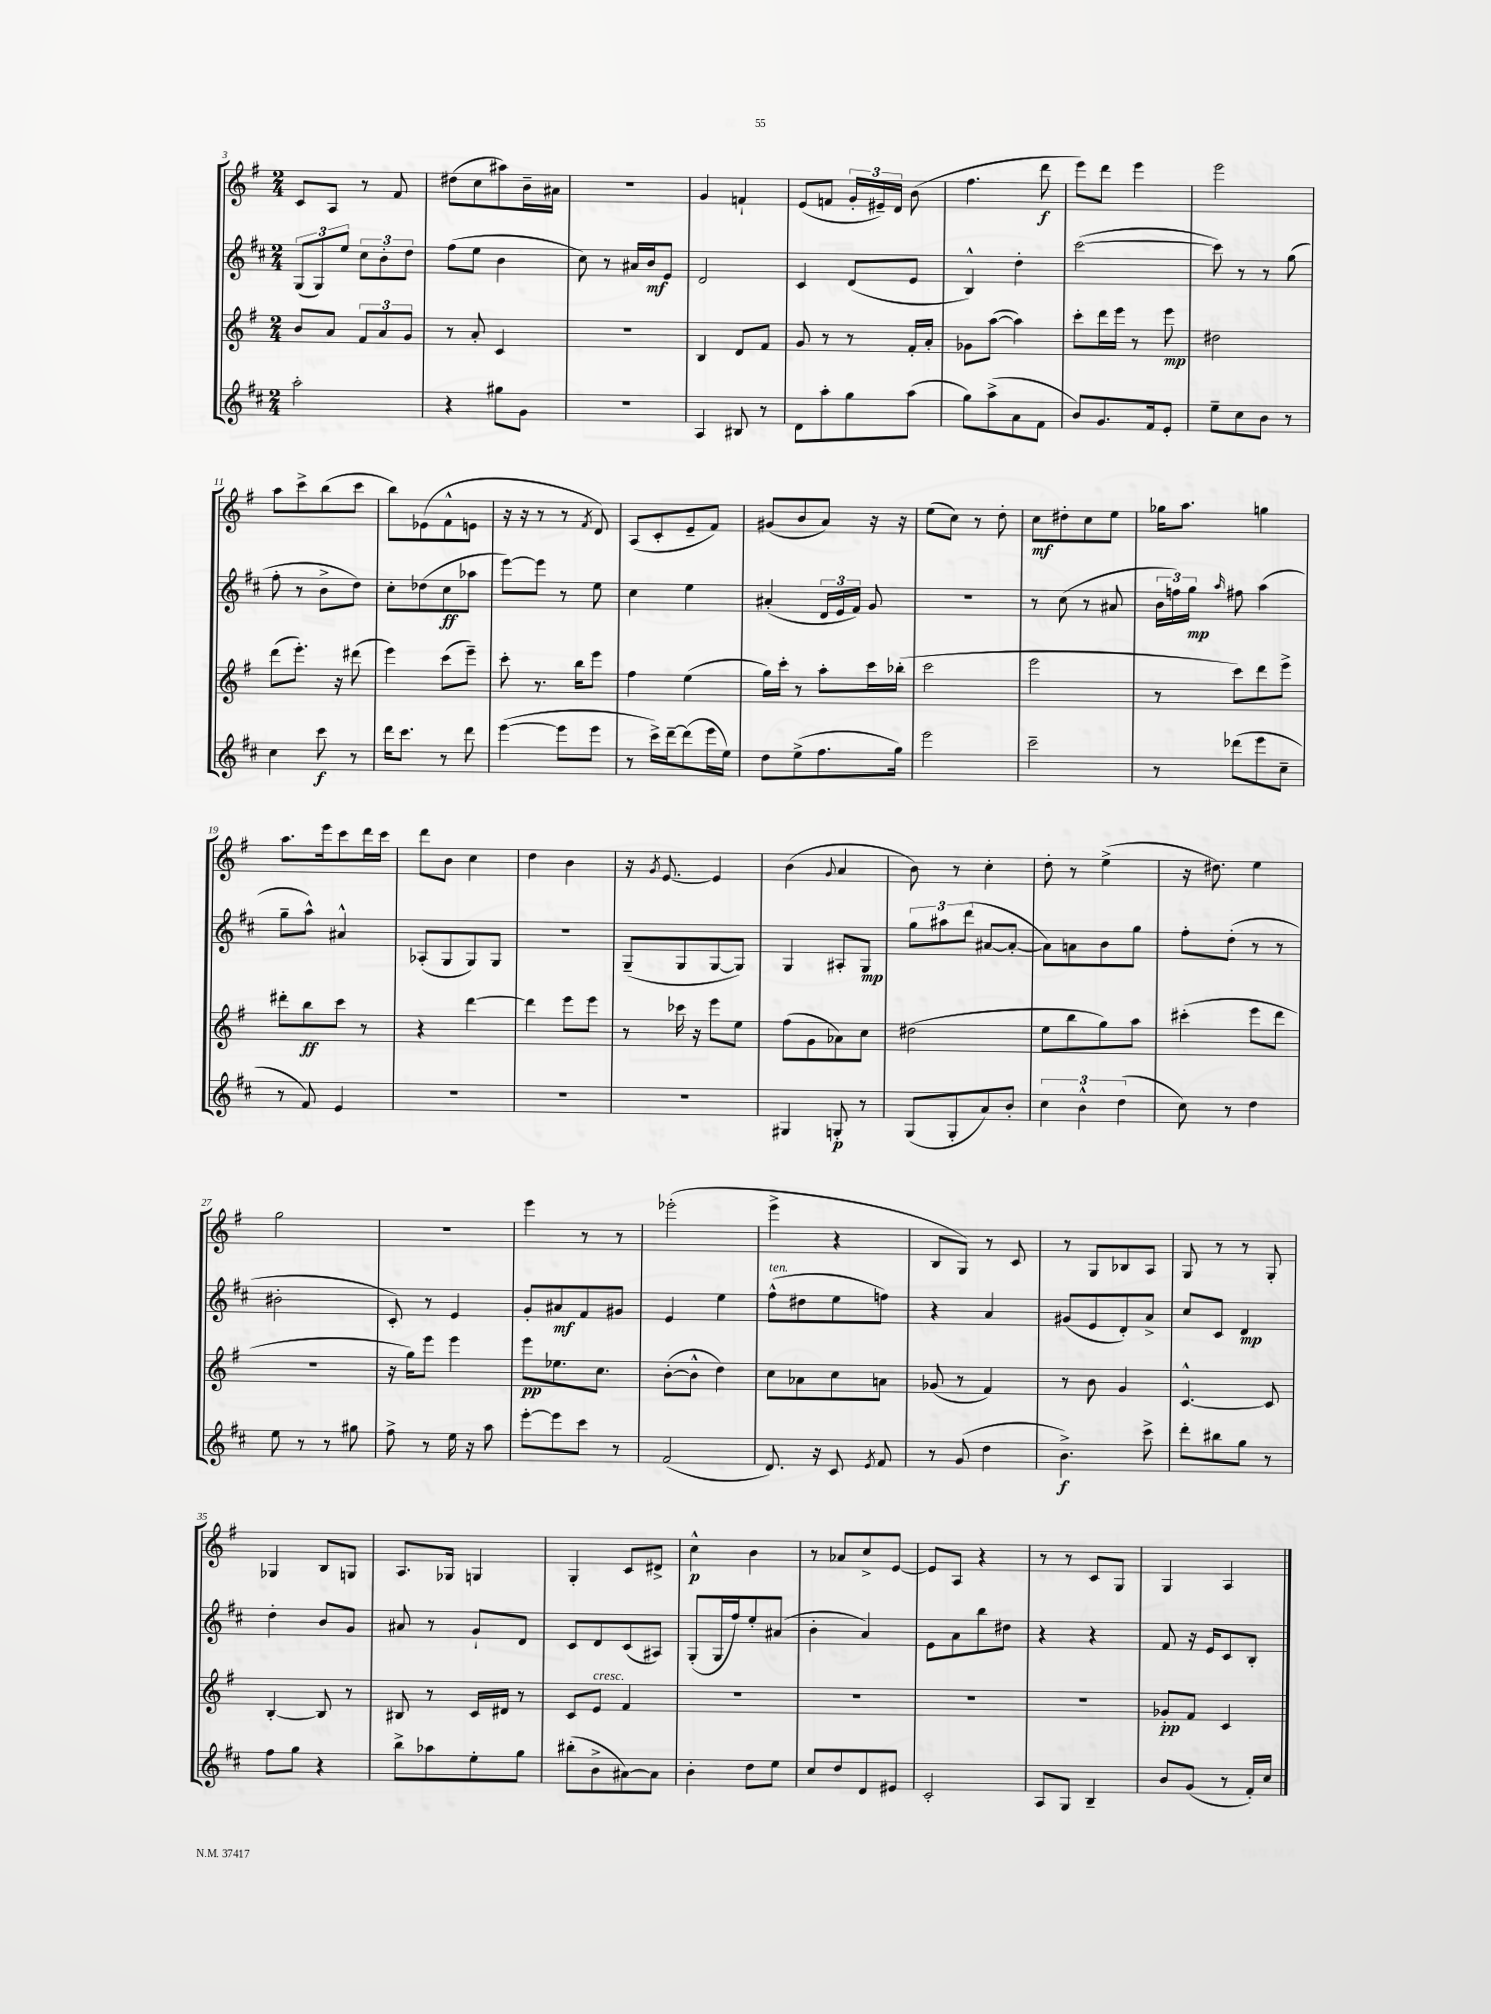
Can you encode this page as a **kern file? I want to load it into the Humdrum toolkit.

**kern	**kern	**kern	**kern
*staff4	*staff3	*staff2	*staff1
*clefG2	*clefG2	*clefG2	*clefG2
*k[f#c#]	*k[f#]	*k[f#c#]	*k[f#]
*M2/4	*M2/4	*M2/4	*M2/4
2aa'	8b	(12G	8c
.	.	12G)	.
.	8a	.	8A
.	.	12ee	.
.	12f#	12cc#	8r
.	12a	12b'	.
.	.	.	8f#
.	12g	12dd	.
=	=	=	=
4r	8r	(8ff#	(8dd#
.	8a'	8ee	8cc
8gg#	4c	4b	8aa#)
8g	.	.	16b~
.	.	.	16a#
=	=	=	=
2r	2r	8cc#)	2r
.	.	8r	.
.	.	16a#	.
.	.	16b	.
.	.	8e	.
=	=	=	=
4A	4B	2d	4g
8B#	8d	.	4f`
8r	8f#	.	.
=	=	=	=
8d	8g	4c#	(8e
8aa'	8r	.	8f
8gg	8r	(8d	24g'
.	.	.	24e#~)
.	.	.	24d
(8aa	16f#'	8e	(8b
.	16a'	.	.
=	=	=	=
8gg)	8g-	4B^^)	4.ff#
(8aa^	([8aa	.	.
8a	4aa])	4dd'	.
8f#	.	.	8ddd
=	=	=	=
8b)	8ccc'	([2ccc#	8eee)
8.g	16ddd	.	8ddd
.	16eee	.	.
.	8r	.	4eee
16f#	.	.	.
8e'	8eee	.	.
=	=	=	=
8ee~	2dd#	8ccc#])	2eee
8cc#	.	8r	.
8b	.	8r	.
8r	.	(8gg	.
=	=	=	=
4cc#	(8ddd	8ff#'	8aa
.	8.eee')	8r	8ccc^
8ccc#	.	8b^	(8bb
.	16r	.	.
8r	(8ddd#	8dd)	8ccc
=	=	=	=
16ddd	4eee)	8cc#'	8bb)
8.ccc#	.	.	.
.	.	(8dd-	(8e-
8r	(8ccc	8cc#	8f#^^
8ddd	8eee~)	8aa-	8e
=	=	=	=
([4eee	8ccc'	[8eee)	16r
.	.	.	16r
.	8.r	8eee]	8r
8eee]	.	8r	8r
.	16bb	.	.
.	.	.	8qf#
8eee	8eee	8ee	8d)
=	=	=	=
8r	4ff#	4cc#	(8A
16ccc#^)	.	.	8c'
[16ddd~	.	.	.
(8ddd]	(4ee	4ee	8e~
16eee	.	.	8f#)
16ee)	.	.	.
=	=	=	=
8dd	16gg)	(4a#'	(8g#
.	16ccc'	.	.
(8ee^	8r	.	8b
8.ff#	8aa'	24d	8a)
.	.	24e	.
.	.	24f#)	.
.	16ccc	8g	16r
16gg)	(16bb-'	.	16r
=	=	=	=
2eee	2ccc	2r	(8ee
.	.	.	8cc)
.	.	.	8r
.	.	.	8dd'
=	=	=	=
2ccc#~	2eee	8r	8cc
.	.	(8cc#	8dd#'
.	.	8r	8cc
.	.	8a#	8ee
=	=	=	=
8r	8r	24b	16gg-
.	.	24ff)	.
.	.	.	8.aa
.	.	24gg	.
.	.	16qqaa	.
(8ddd-	8ccc)	8ff#	.
8eee	8ddd	(4aa	4gg
8cc#~	8eee^	.	.
=	=	=	=
8r	8ddd#'	8gg~	8.aa
8f#)	8bb	8aa^^)	.
.	.	.	16eee
4e	8ccc	4a#^^	8ccc
.	8r	.	16ddd
.	.	.	16ccc
=	=	=	=
2r	4r	(8A-'	8ddd
.	.	8G	8b
.	[4ddd	8G)	4cc
.	.	8G	.
=	=	=	=
2r	4ddd]	2r	4dd
.	8eee	.	4b
.	8eee	.	.
=	=	=	=
2r	8r	(8G~	16r
.	.	.	8qg
.	.	.	[8.e
.	16ccc-	8G	.
.	16r	.	.
.	8eee	[8G	4e]
.	8ee	8G])	.
=	=	=	=
4G#	(8ff#	4G	(4b
.	8g	.	.
.	.	.	8qqg
8G'	8a-)	8A#'	4a
8r	8cc	8G	.
=	=	=	=
(8G	(2dd#	12gg	8b)
.	.	12aa#	.
8G'	.	.	8r
.	.	(12ddd	.
8a)	.	[8a#	4cc'
8b'	.	8a#'_	.
=	=	=	=
6cc#	8ee	8a#])	8dd'
.	8bb	8a	8r
6b^^	.	.	.
.	8gg)	8b	(4ee^
(6dd	.	.	.
.	8aa	8gg	.
=	=	=	=
8cc#)	(4ccc#'	8ff#'	16r
.	.	.	8.dd#)
8r	.	(8dd'	.
4dd	8eee	8r	4ee
.	8ddd	8r	.
=	=	=	=
8ee	2r	2b#'	2gg
8r	.	.	.
8r	.	.	.
8gg#	.	.	.
=	=	=	=
8ff#^	16r	8c#')	2r
.	16gg)	.	.
8r	8eee	8r	.
16ee	4eee	4e	.
16r	.	.	.
8aa	.	.	.
=	=	=	=
[8eee'	8eee	8g'	4eee
8eee]	8.ee-	8a#	.
8ccc#	.	8f#	8r
.	8.cc	.	.
8r	.	8g#	8r
=	=	=	=
(2f#	([8b'	4e	(2eee-'
.	8b^^]	.	.
.	4dd)	4ee	.
=	=	=	=
8.d)	8cc	(8ff#^^	4eee^
.	8a-	8dd#	.
16r	.	.	.
8c#	8cc	8ee	4r
8qe	.	.	.
8f#	8a	8ff)	.
=	=	=	=
8r	(8g-	4r	8B
(8g	8r	.	8G)
4dd	4f#)	4a	8r
.	.	.	8c
=	=	=	=
4.b^)	8r	(8g#	8r
.	8b	8e	8G
.	4g	8d')	8B-
8ccc#^	.	8a^	8A
=	=	=	=
8ddd'	[4.c^^	8cc#	8G
8bb#	.	8c#	8r
8gg	.	4d	8r
8r	8c]	.	8G'
=	=	=	=
8ff#	[4B'	4dd'	4G-
8gg	.	.	.
4r	8B]	8b	8B
.	8r	8g	8G
=	=	=	=
8bb^	8B#	8a#	8.A
8aa-	8r	8r	.
.	.	.	16G-
8ee'	16c	8g`	4G
.	16d#	.	.
8gg	8r	8d	.
=	=	=	=
(8bb#'	8c	8c#	4G'
8b^	8e	8d	.
[8a#)	4f#	(8c#	8c
8a#]	.	8A#)	8d#^
=	=	=	=
4b'	2r	(8G'	4cc^^
.	.	16G	.
.	.	16ff#)	.
8dd	.	8ee'	4b
8ee	.	(8a#	.
=	=	=	=
8cc#	2r	4b'	8r
8dd	.	.	8a-
8d	.	4a)	8cc^
8e#	.	.	[8e
=	=	=	=
2c#'	2r	8e	8e]
.	.	8a	8A
.	.	8bb	4r
.	.	8dd#	.
=	=	=	=
8A	2r	4r	8r
8G	.	.	8r
4B~	.	4r	8c
.	.	.	8G
=	=	=	=
8b	8g-'	8f#	4G
(8g	8f#	16r	.
.	.	16e	.
8r	4c	8c#	4A
16f#')	.	8B'	.
16cc#	.	.	.
==	==	==	==
*-	*-	*-	*-
